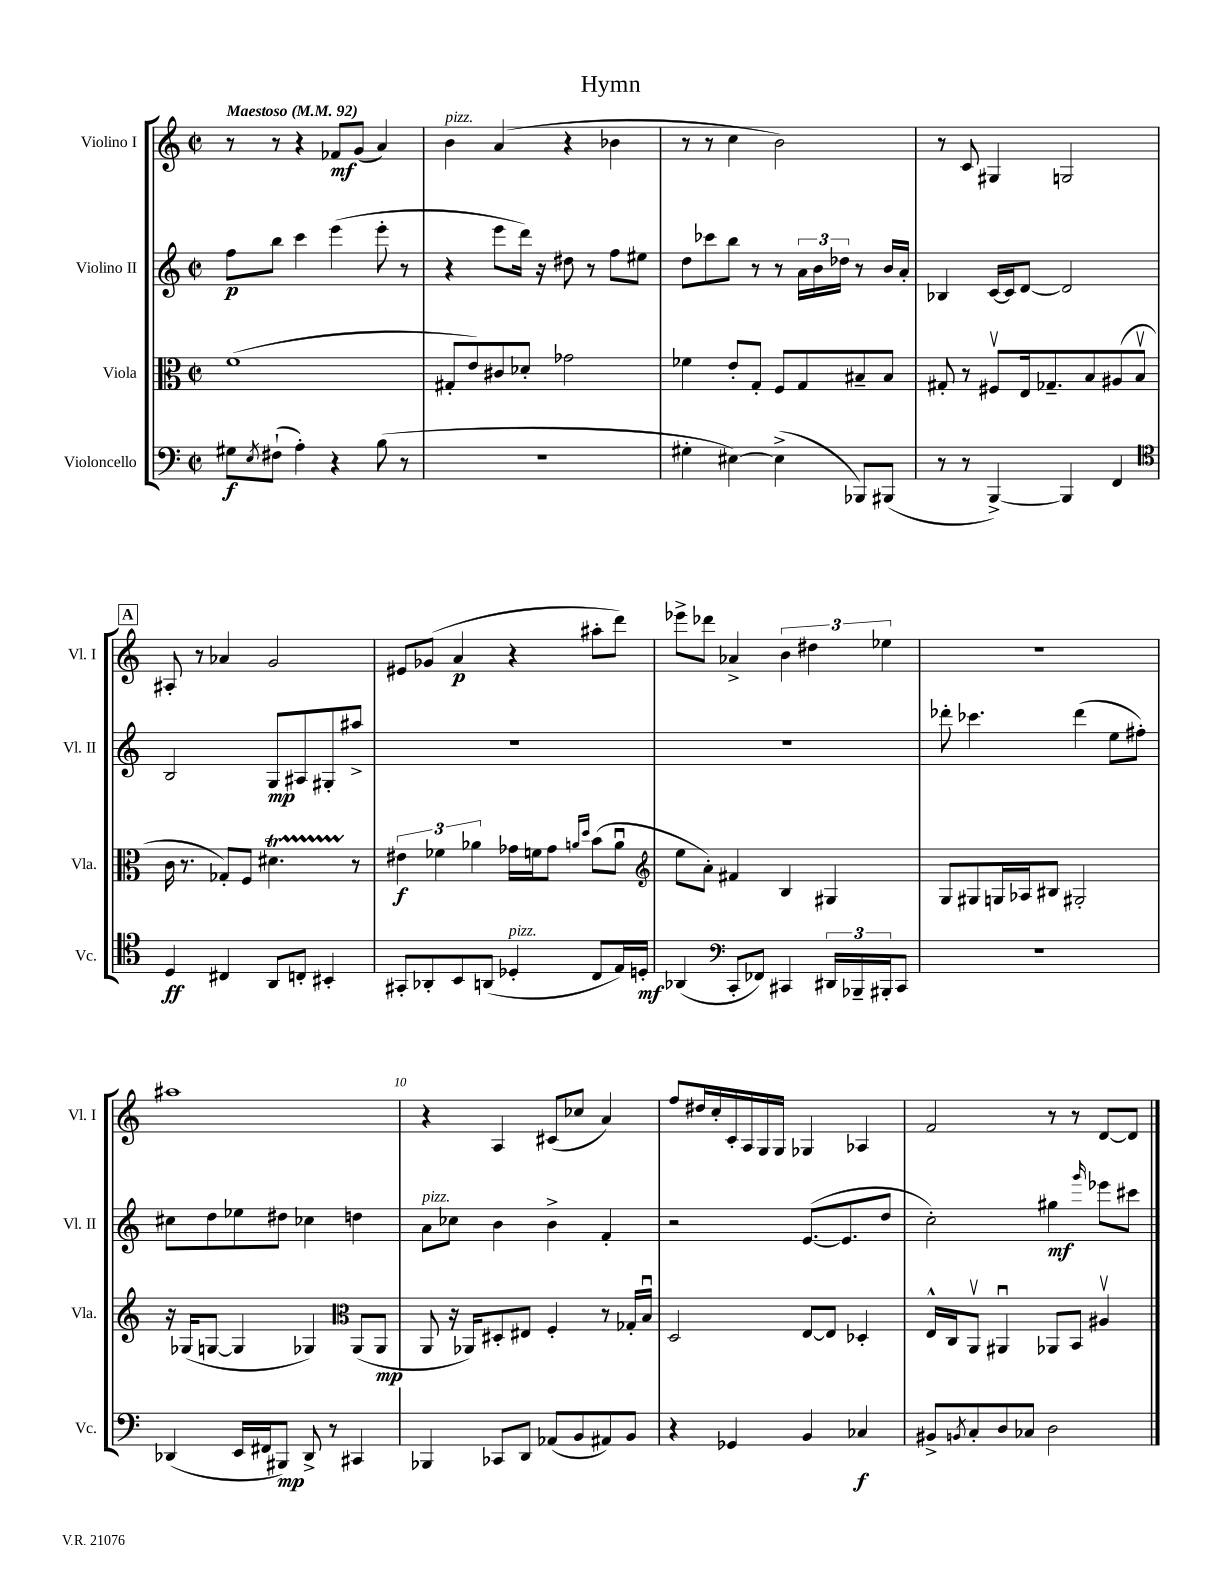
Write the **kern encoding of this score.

**kern	**dynam	**kern	**dynam	**kern	**dynam	**kern	**dynam
*part4	*part4	*part3	*part3	*part2	*part2	*part1	*part1
*staff4	*staff4	*staff3	*staff3	*staff2	*staff2	*staff1	*staff1
*I"Violoncello	*	*I"Viola	*	*I"Violino II	*	*I"Violino I	*
*I'Vc.	*	*I'Vla.	*	*I'Vl. II	*	*I'Vl. I	*
*clefF4	*	*clefC3	*	*clefG2	*	*clefG2	*
*k[]	*	*k[]	*	*k[]	*	*k[]	*
*M2/2	*	*M2/2	*	*M2/2	*	*M2/2	*
*met(c|)	*	*met(c|)	*	*met(c|)	*	*met(c|)	*
*MM92	*	*MM92	*	*MM92	*	*MM92	*
=1	=1	=1	=1	=1	=1	=1	=1
!	!	!	!	!	!	!LO:TX:a:B:t=Maestoso	!
8G#X\L	f	(1f	.	8ff\L	p	8r	.
8qE/	.	.	.	.	.	.	.
(8F#X`\J	.	.	.	8bb\J	.	8r	.
4A'\)	.	.	.	4ccc\	.	4r	.
4r	.	.	.	(4eee\	.	8f-X/L	mf
.	.	.	.	.	.	(8g/J	.
(8B\	.	.	.	8eee'\	.	4a/)	.
8r	.	.	.	8r	.	.	.
=2	=2	=2	=2	=2	=2	=2	=2
!	!	!	!	!	!	!LO:TX:a:i:t=pizz.	!
1r	.	8G#X'/L	.	4r	.	4b\	.
.	.	8e/)	.	.	.	.	.
.	.	8c#X/	.	8eee\L	.	(4a/	.
.	.	8d-X'/J	.	16ddd\Jk)	.	.	.
.	.	.	.	16r	.	.	.
.	.	2g-X\	.	8dd#X\	.	4r	.
.	.	.	.	8r	.	.	.
.	.	.	.	8ff\L	.	4b-X\	.
.	.	.	.	8ee#X\J	.	.	.
=3	=3	=3	=3	=3	=3	=3	=3
4G#X'\	.	4f-X\	.	8dd\L	.	8r	.
.	.	.	.	8ccc-X\	.	8r	.
[4E#X\)	.	8e'/L	.	8bb\J	.	4cc\	.
.	.	8G'/J	.	8r	.	.	.
(4E#^\]	.	8F/L	.	8r	.	2b\)	.
.	.	8G/	.	24a\LL	.	.	.
.	.	.	.	24b\	.	.	.
.	.	.	.	24dd-X\JJ	.	.	.
8BBB-X/L)	.	8B#X~/	.	8r	.	.	.
(8BBB#X/J	.	8B#/J	.	16b/LL	.	.	.
.	.	.	.	16a'/JJ	.	.	.
=4	=4	=4	=4	=4	=4	=4	=4
8r	.	8G#X'/	.	4B-X/	.	8r	.
8r	.	8r	.	.	.	8c/	.
[4BBB^/)	.	8F#Xv/L	.	[16c/LL	.	4G#X/	.
.	.	.	.	16c/J]	.	.	.
.	.	16E/k	.	[8d/J	.	.	.
.	.	8.G-X~/	.	.	.	.	.
4BBB/]	.	.	.	2d/]	.	2Gn/	.
.	.	8B/	.	.	.	.	.
4FF/	.	(8A#X/	.	.	.	.	.
.	.	8Bv/J	.	.	.	.	.
!!LO:LB:g=z
!!LO:REH:place=s1:t=A
=5	=5	=5	=5	=5	=5	=5	=5
*clefC4	*	*	*	*	*	*	*
4D/	ff	16c\	.	2B/	.	8A#X'/	.
.	.	8.r	.	.	.	.	.
.	.	.	.	.	.	8r	.
4C#X/	.	8G-X'/L)	.	.	.	4a-X/	.
.	.	8F/J	.	.	.	.	.
8AA/L	.	4.d#Xt\	.	8G/L	mp	2g/	.
8Cn'/J	.	.	.	8A#X/	.	.	.
4BB#X'/	.	.	.	8G#X'/	.	.	.
.	.	8r	.	8aa#X^/J	.	.	.
=6	=6	=6	=6	=6	=6	=6	=6
8GG#X'/L	.	6e#X\	f	1r	.	8e#X/L	.
8AA-X'/	.	.	.	.	.	(8g-X/J	.
.	.	6f-X\	.	.	.	.	.
8BB/	.	.	.	.	.	4a/	p
.	.	6a-X\	.	.	.	.	.
(8AAn/J	.	.	.	.	.	.	.
!LO:TX:a:i:t=pizz.	!	!	!	!	!	!	!
4D-X'/	.	16g-X\LL	.	.	.	4r	.
.	.	16fn\J	.	.	.	.	.
.	.	8g-\J	.	.	.	.	.
.	.	16qqan/LL	.	.	.	.	.
.	.	16qqdd/JJ	.	.	.	.	.
8C/L	.	(8b\L	.	.	.	8aa#X'\L	.
16E/L)	.	8au\J	.	.	.	8ddd\J)	.
16Dn'/JJ	mf	.	.	.	.	.	.
=7	=7	=7	=7	=7	=7	=7	=7
*	*	*clefG2	*	*	*	*	*
(4AA-X/	.	8ee\L	.	1r	.	8eee-X^\L	.
.	.	8a'\J)	.	.	.	8ddd-X\J	.
*clefF4	*	*	*	*	*	*	*
8CC'/L	.	4f#X/	.	.	.	4a-X^/	.
8FF-X/J)	.	.	.	.	.	.	.
4CC#X/	.	4B/	.	.	.	6b\	.
.	.	.	.	.	.	6dd#X\	.
24DD#X/LL	.	4G#X/	.	.	.	.	.
24BBB-X~/	.	.	.	.	.	.	.
24BBB#X'/J	.	.	.	.	.	6ee-X\	.
8CC#/J	.	.	.	.	.	.	.
=8	=8	=8	=8	=8	=8	=8	=8
1r	.	8G/L	.	8ddd-X'\	.	1r	.
.	.	8G#X/	.	4.ccc-X\	.	.	.
.	.	16Gn/L	.	.	.	.	.
.	.	16A-X/J	.	.	.	.	.
.	.	8B#X/J	.	.	.	.	.
.	.	2G#X'/	.	(4ddd-\	.	.	.
.	.	.	.	8ee\L	.	.	.
.	.	.	.	8ff#X'\J)	.	.	.
!!LO:LB:g=z
=9	=9	=9	=9	=9	=9	=9	=9
(4DD-X/	.	16r	.	8cc#X\L	.	1aa#X	.
.	.	(16G-X/KL	.	.	.	.	.
.	.	[8Gn/J	.	8dd\	.	.	.
16EE/LL	.	4G/]	.	8ee-X\	.	.	.
16FF#X/J	.	.	.	.	.	.	.
8BBB#X/J)	mp	.	.	8dd#X\J	.	.	.
8DD-^/	.	4G-X/)	.	4cc-X\	.	.	.
8r	.	.	.	.	.	.	.
*	*	*clefC3	*	*	*	*	*
4CC#X/	.	(8AA/L	.	4ddn\	.	.	.
.	.	8AA/J	mp	.	.	.	.
=10	=10	=10	=10	=10	=10	=10	=10
!	!	!	!	!LO:TX:a:i:t=pizz.	!	!	!
4BBB-X/	.	8AA/	.	8a\L	.	4r	.
.	.	16r	.	8cc-X\J	.	.	.
.	.	16AA-X/KL)	.	.	.	.	.
8CC-X/L	.	8D#X'/	.	4b\	.	4A/	.
8DD/J	.	8E#X/J	.	.	.	.	.
(8AA-X/L	.	4F'/	.	4b^\	.	(8c#X/L	.
8BB/	.	.	.	.	.	8cc-X/J	.
8AA#X/)	.	8r	.	4f'/	.	4a/)	.
8BB/J	.	16G-X'/LL	.	.	.	.	.
.	.	16Bu/JJ	.	.	.	.	.
=11	=11	=11	=11	=11	=11	=11	=11
4r	.	2D/	.	2r	.	8ff/L	.
.	.	.	.	.	.	16dd#X/L	.
.	.	.	.	.	.	16cc'/	.
4GG-X/	.	.	.	.	.	16c'/	.
.	.	.	.	.	.	16A/	.
.	.	.	.	.	.	16G/	.
.	.	.	.	.	.	16G/JJ	.
4BB/	.	[8E/L	.	([8.e/L	.	4G-X/	.
.	.	8E/J]	.	.	.	.	.
.	.	.	.	8.e/]	.	.	.
4C-X/	f	4D-X'/	.	.	.	4A-X/	.
.	.	.	.	8dd/J	.	.	.
=12	=12	=12	=12	=12	=12	=12	=12
8BB#X^/L	.	16E^^/LL	.	2cc'\)	.	2f/	.
.	.	16C/J	.	.	.	.	.
8qBBn/	.	.	.	.	.	.	.
8C'/	.	8AAv/J	.	.	.	.	.
8D/	.	4AA#Xu/	.	.	.	.	.
8C-X/J	.	.	.	.	.	.	.
2D\	.	8AA-X/L	.	4gg#X\	mf	8r	.
.	.	8BB/J	.	.	.	8r	.
.	.	.	.	16qqggg/	.	.	.
.	.	4A#Xv/	.	8eee-X\L	.	[8d/L	.
.	.	.	.	8ccc#X\J	.	8d/J]	.
==	==	==	==	==	==	==	==
*-	*-	*-	*-	*-	*-	*-	*-
